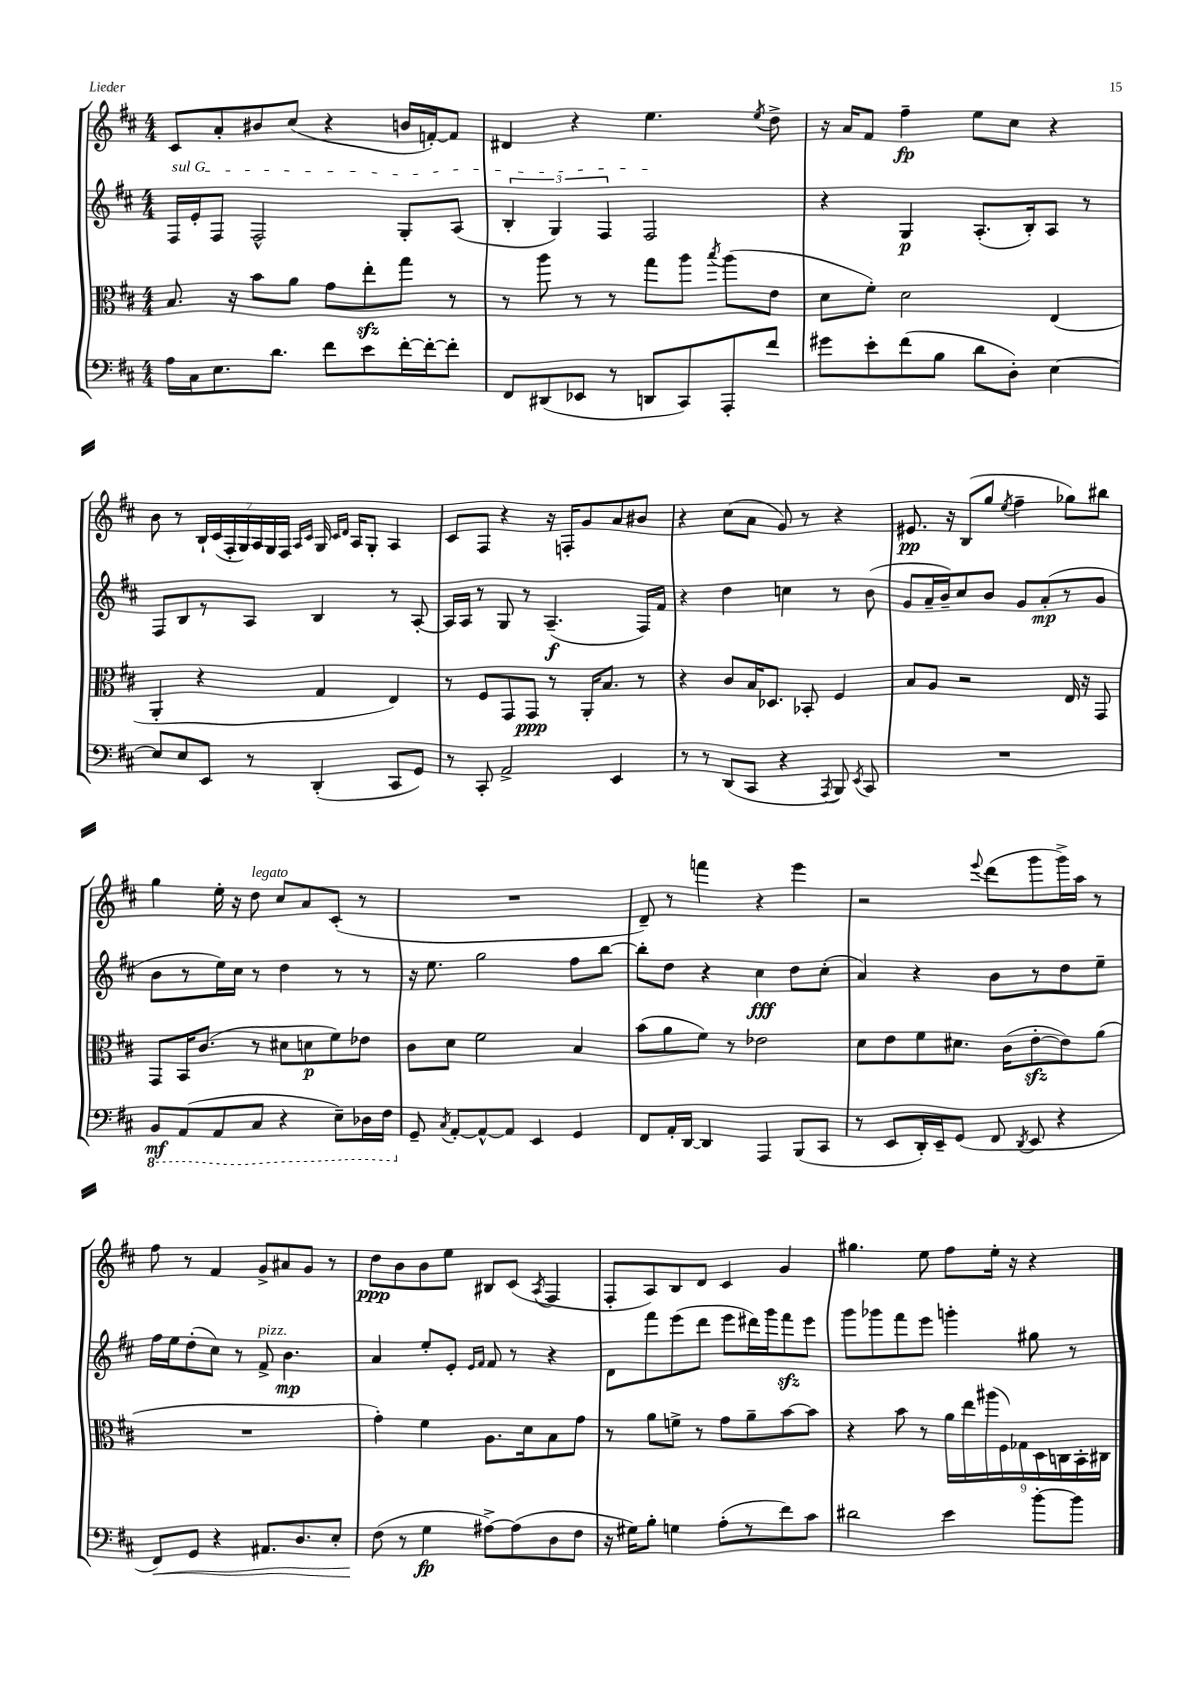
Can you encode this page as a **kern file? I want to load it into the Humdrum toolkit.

**kern	**dynam	**kern	**dynam	**kern	**dynam	**kern	**dynam
*part4	*part4	*part3	*part3	*part2	*part2	*part1	*part1
*staff4	*staff4	*staff3	*staff3	*staff2	*staff2	*staff1	*staff1
*clefF4	*	*clefC3	*	*clefG2	*	*clefG2	*
*k[f#c#]	*	*k[f#c#]	*	*k[f#c#]	*	*k[f#c#]	*
*M4/4	*	*M4/4	*	*M4/4	*	*M4/4	*
=3	=3	=3	=3	=3	=3	=3	=3
!	!	!	!	!LO:TX:a:i:t=sul G	!	!	!
16A\LL	.	8.B/	.	16F#/LL	.	8c#/L	.
16C#\J	.	.	.	16e'/J	.	.	.
8.E\	.	.	.	8F#/J	.	8a'/	.
.	.	16r	.	.	.	.	.
.	.	8b\L	.	2F#^^/	.	8b#X/	.
8.d\J	.	.	.	.	.	.	.
.	.	8a\J	.	.	.	(8cc#/J	.
8f#\L	.	8g\L	.	.	.	4r	.
8e\	.	8eezz'\	.	.	.	.	.
[16f#'\L	.	8gg\J	.	8G'/L	.	16bn/LL	.
16f#'\J_	.	.	.	.	.	[16fn'/J)	.
8f#'\J]	.	8r	.	(8A/J	.	8f/J]	.
=4	=4	=4	=4	=4	=4	=4	=4
8FF#/L	.	8r	.	6B'/	.	4d#X/	.
(8DD#X/	.	8aa\	.	.	.	.	.
.	.	.	.	6G/)	.	.	.
8EE-X/J	.	8r	.	.	.	4r	.
.	.	.	.	6F#/	.	.	.
8r	.	8r	.	.	.	.	.
8DDn/L	.	8gg\L	.	2F#/	.	4.ee\	.
8CC#/)	.	8aa\J	.	.	.	.	.
.	.	8qbb/	.	.	.	.	.
8AAA'/	.	(8aa\L	.	.	.	.	.
.	.	.	.	.	.	8qee/	.
8f#/J	.	8e\J	.	.	.	8dd^\	.
=5	=5	=5	=5	=5	=5	=5	=5
8g#X\L	.	8d\L	.	4r	.	16r	.
.	.	.	.	.	.	16a/KL	.
8e'\	.	8f#'\J)	.	.	.	8f#/J	.
(8f#\	.	2d\	.	4G/	p	4ff#~\	fp
8B\J	.	.	.	.	.	.	.
8d\L	.	.	.	(8.A'/L	.	8ee\L	.
8D'\J)	.	.	.	.	.	8cc#\J	.
.	.	.	.	16B'/k)	.	.	.
[4E\	.	(4E/	.	8A/J	.	4r	.
.	.	.	.	8r	.	.	.
!!LO:LB:g=z
=6	=6	=6	=6	=6	=6	=6	=6
8E/L]	.	4AA'/	.	8F#/L	.	8b\	.
8E/	.	.	.	8B/	.	8r	.
8EE/J	.	4r	.	8r	.	28B`/LL	.
.	.	.	.	.	.	(28c#/	.
.	.	.	.	.	.	28F#'/	.
.	.	.	.	.	.	28G/)	.
8r	.	.	.	8A/J	.	.	.
.	.	.	.	.	.	28A/	.
.	.	.	.	.	.	28G/	.
.	.	.	.	.	.	28F#/JJ	.
.	.	.	.	.	.	16qqA/LL	.
.	.	.	.	.	.	16qqc#/JJ	.
(4DD'/	.	4G/	.	4B/	.	16G/	.
.	.	.	.	.	.	16qqc#/LL	.
.	.	.	.	.	.	16qqd/JJ	.
.	.	.	.	.	.	16A/KL	.
.	.	.	.	.	.	8G'/J	.
8CC#/L	.	4E/)	.	8r	.	4A/	.
8GG/J)	.	.	.	[8A'/	.	.	.
=7	=7	=7	=7	=7	=7	=7	=7
8r	.	8r	.	16A/LL]	.	8c#/L	.
.	.	.	.	16A/JJ	.	.	.
8CC#'/	.	8F#/L	.	8r	.	8F#/J	.
2AA^/	.	8GG/	.	8G/	.	4r	.
.	.	8GG/J	ppp	8r	.	.	.
.	.	8r	.	(4.A~/	f	16r	.
.	.	.	.	.	.	16Fn'/KL	.
.	.	16AA'/KL	.	.	.	8g/	.
.	.	8.B/J	.	.	.	.	.
4EE/	.	.	.	.	.	8a/	.
.	.	8r	.	16F#/LL)	.	8b#X/J	.
.	.	.	.	16f#/JJ	.	.	.
=8	=8	=8	=8	=8	=8	=8	=8
8r	.	4r	.	4r	.	4r	.
8r	.	.	.	.	.	.	.
(8DD/L	.	8c#/L	.	4dd\	.	(8cc#\L	.
8CC#/J	.	16B/K	.	.	.	8a\J	.
.	.	8.D-X/J	.	.	.	.	.
4r	.	.	.	4ccn\	.	8g/)	.
.	.	8BB-X'/	.	.	.	8r	.
8qAAA/	.	.	.	.	.	.	.
8BBB/)	.	4F#/	.	8r	.	4r	.
8qEE/	.	.	.	.	.	.	.
8CC#/	.	.	.	(8b\	.	.	.
=9	=9	=9	=9	=9	=9	=9	=9
1r	.	8B/L	.	8g/L	.	8.e#X/	pp
.	.	8A/J	.	16a~/L	.	.	.
.	.	.	.	16b~/J)	.	16r	.
.	.	2r	.	8cc#/	.	(8B/L	.
.	.	.	.	8b/J	.	8gg/J	.
.	.	.	.	.	.	8qee/	.
.	.	.	.	8g/L	.	4ff#~\	.
.	.	.	.	(8a'/	mp	.	.
.	.	16E/	.	8r	.	8gg-X\L)	.
.	.	16r	.	.	.	.	.
.	.	8GG/	.	8g/J	.	8bb#X\J	.
!!LO:LB:g=z
=10	=10	=10	=10	=10	=10	=10	=10
*8ba	*	*	*	*	*	*	*
8BBB/L	mf	8GG/L	.	8b\L	.	4gg\	.
(8AAA/	.	16BB/K	.	8r	.	.	.
.	.	(8.c#/J	.	.	.	.	.
8AAA/	.	.	.	16ee\L)	.	16ee'\	.
.	.	.	.	16cc#\JJ	.	16r	.
!	!	!	!	!	!	!LO:TX:a:i:t=legato	!
8CC#/J	.	8r	.	8r	.	8dd\	.
4r	.	8d#X\L	.	4dd\	.	8cc#/L	.
.	.	8dn\	p	.	.	8a/	.
8EE~\L)	.	8f#\)	.	8r	.	(8c#'/J	.
16DD-X\L	.	8e-X\J	.	8r	.	8r	.
16FF#\JJ	.	.	.	.	.	.	.
=11	=11	=11	=11	=11	=11	=11	=11
*X8ba	*	*	*	*	*	*	*
8GG~/	.	8c#\L	.	16r	.	1r	.
.	.	.	.	8.ee\	.	.	.
8qC#/	.	.	.	.	.	.	.
[8AA'/L	.	8d\J	.	.	.	.	.
8AA^^/_	.	2f#\	.	2gg\	.	.	.
8AA/J]	.	.	.	.	.	.	.
4EE/	.	.	.	.	.	.	.
4GG/	.	4B/	.	8ff#\L	.	.	.
.	.	.	.	[8bb\J	.	.	.
=12	=12	=12	=12	=12	=12	=12	=12
8FF#/L	.	(8b\L	.	8bb'\L]	.	8d~/)	.
16AA'/L	.	8a\	.	8dd\J	.	8r	.
[16DD/JJ	.	.	.	.	.	.	.
4DD/]	.	8f#\J)	.	4r	.	4fffn\	.
.	.	8r	.	.	.	.	.
4AAA/	.	2e-X\	.	4cc#\	fff	4r	.
(8BBB/L	.	.	.	8dd\L	.	4eee\	.
8CC#/J	.	.	.	(8cc#'\J	.	.	.
=13	=13	=13	=13	=13	=13	=13	=13
8r	.	8d\L	.	4a/)	.	2r	.
8EE/L	.	8e\	.	.	.	.	.
16DD'/L)	.	8f#\	.	4r	.	.	.
16EE~/J	.	.	.	.	.	.	.
(8GG/J	.	8.d#X\J	.	.	.	.	.
.	.	.	.	.	.	8qqeee/	.
8FF#/	.	.	.	8b\L	.	(8ddd\L	.
.	.	(16c#\KL	.	.	.	.	.
8qDD/	.	.	.	.	.	.	.
8EE/	.	[8ezz'\	.	8r	.	8ggg\	.
4r	.	8e\])	.	8dd\	.	16ggg^\L)	.
.	.	.	.	.	.	16aa\JJ	.
.	.	(8a\J	.	8ee~\J	.	8r	.
!!LO:LB:g=z
=14	=14	=14	=14	=14	=14	=14	=14
!	!LO:HP:b	!	!	!	!	!	!
8FF#/L)	<	1r	.	16ff#\LL	.	8ff#\	.
.	.	.	.	16ee\J	.	.	.
8GG/J	.	.	.	(8dd'\	.	8r	.
4r	.	.	.	8cc#\J)	.	4f#/	.
.	.	.	.	8r	.	.	.
!	!	!	!	!LO:TX:a:i:t=pizz.	!	!	!
8.AA#X/L	.	.	.	8f#^/	.	8g^/L	.
.	.	.	.	4.b\	mp	8a#X/	.
8.D/	.	.	.	.	.	.	.
.	.	.	.	.	.	8g/J	.
8E'/J	.	.	.	.	.	8r	.
=15	=15	=15	=15	=15	=15	=15	=15
(8F#\	.	4g'\)	.	4a/	.	8dd\L	ppp
8r	[	.	.	.	.	8b\	.
4G\	fp	4f#\	.	8ee'/L	.	8b\	.
.	.	.	.	8e'/J	.	8ee\J	.
.	.	.	.	16qqe/LL	.	.	.
.	.	.	.	16qqf#/JJ	.	.	.
[8A#X^\L)	.	8.A\L	.	8f#/	.	8B#X/L	.
(8A#\]	.	.	.	8r	.	(8c#/J	.
.	.	16d\k	.	.	.	.	.
.	.	.	.	.	.	8qA/	.
8D\	.	8B\	.	4r	.	4F#/	.
8F#\J	.	8g\J	.	.	.	.	.
=16	=16	=16	=16	=16	=16	=16	=16
16r	.	8r	.	8d\L	.	8F#'/L	.
16G#X\KL)	.	.	.	.	.	.	.
8B'\J	.	8a\L	.	8fff#\	.	8A/)	.
4Gn\	.	8fn^\J	.	(8eee\	.	8B/	.
.	.	8r	.	8ddd\J	.	8d/J	.
(8A'\L	.	8g\L	.	8eee\L	.	4c#/	.
8r	.	8a~\	.	16ddd#X\L)	.	.	.
.	.	.	.	16ggg\J	.	.	.
8f#\)	.	[8b\	.	8fff#zz\	.	4g/	.
8c#\J	.	8b\J]	.	8eee\J	.	.	.
=17	=17	=17	=17	=17	=17	=17	=17
2d#X\	.	4r	.	8ggg\L	.	4.gg#X\	.
.	.	.	.	8ggg-X\	.	.	.
.	.	8b\	.	8fff#\	.	.	.
.	.	8r	.	8eee\J	.	8ee\	.
4e\	.	18a\LL	.	4gggn'\	.	8ff#\L	.
.	.	18ee\	.	.	.	.	.
.	.	(18aa#X\	.	.	.	.	.
.	.	.	.	.	.	16ee'\Jk	.
.	.	18F#\)	.	.	.	.	.
.	.	.	.	.	.	16r	.
.	.	18G-X\	.	.	.	.	.
[8b'\L	.	.	.	8gg#X\	.	4r	.
.	.	18D\	.	.	.	.	.
.	.	18Cn\	.	.	.	.	.
8b\J]	.	.	.	8r	.	.	.
.	.	18BB'\	.	.	.	.	.
.	.	18C#X\JJ	.	.	.	.	.
==	==	==	==	==	==	==	==
*-	*-	*-	*-	*-	*-	*-	*-
